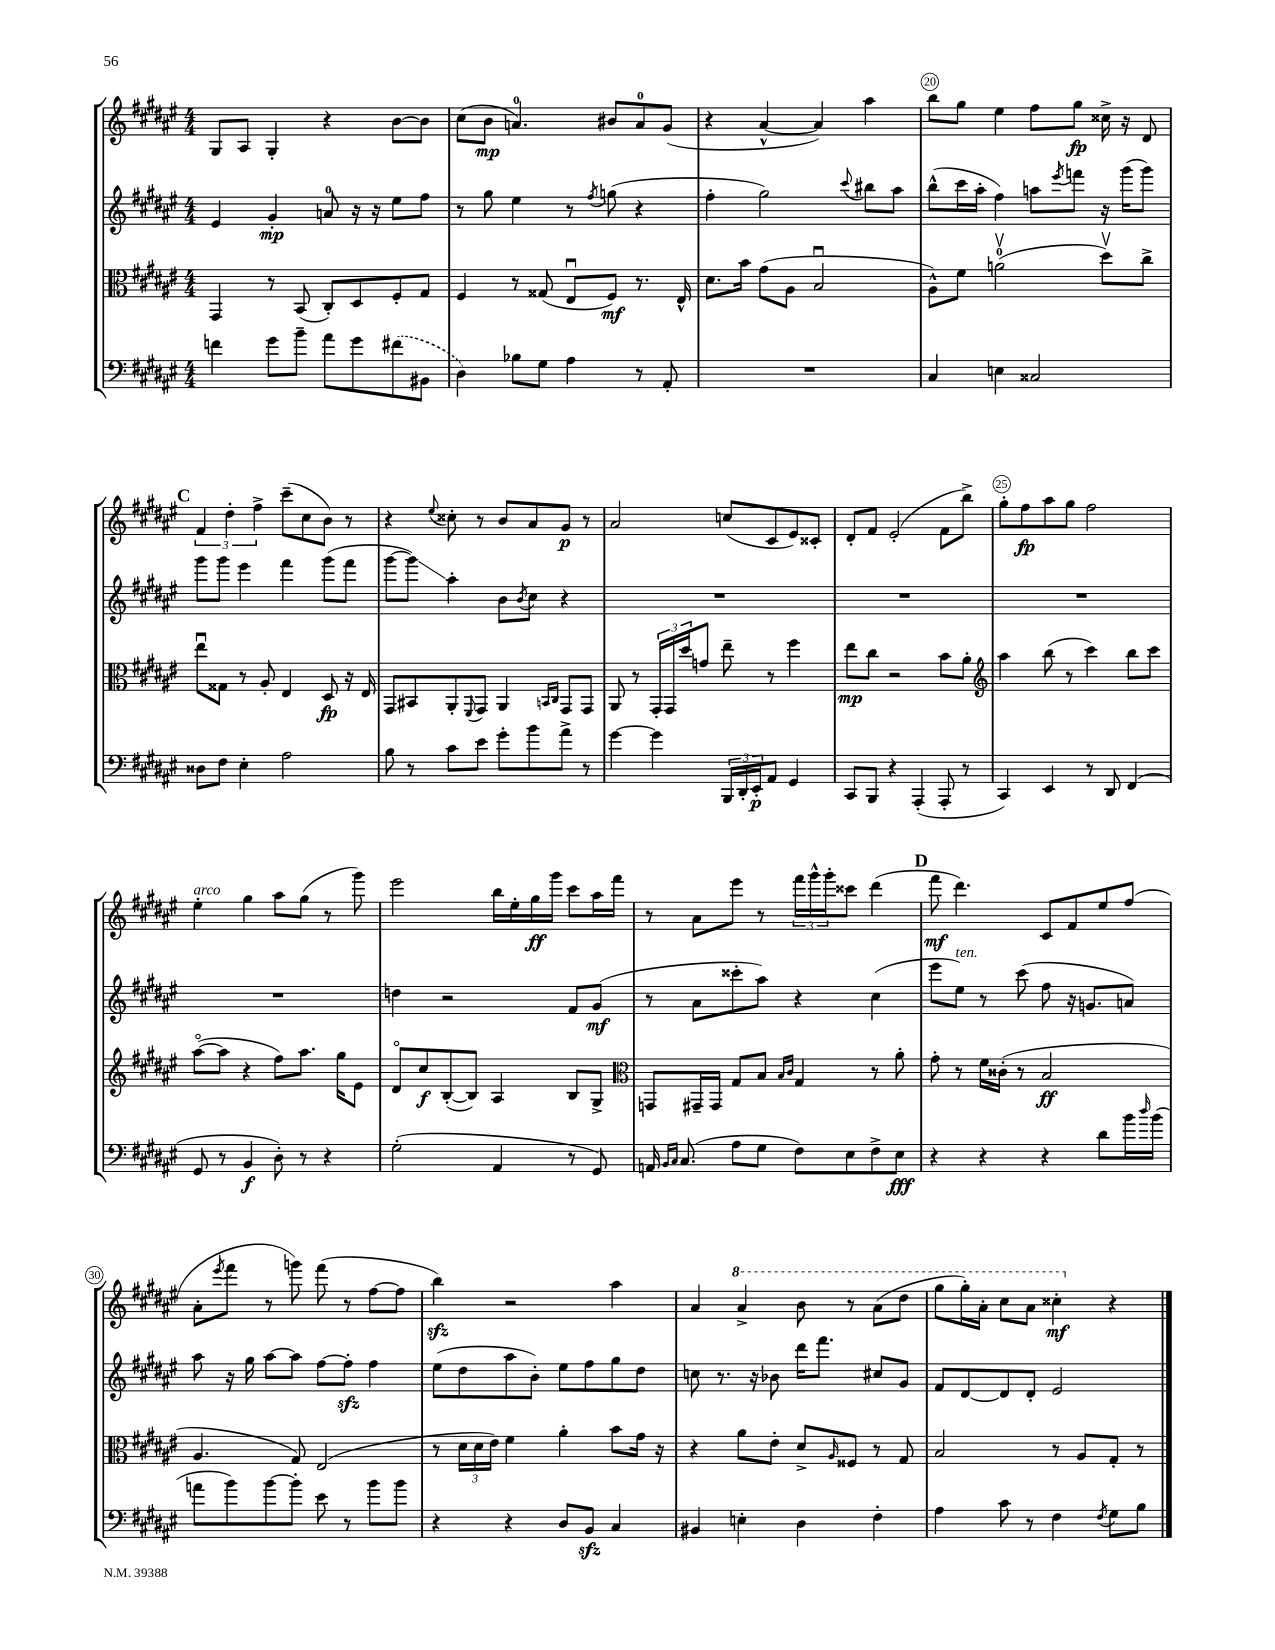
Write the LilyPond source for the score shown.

<<
\new StaffGroup <<
\new Staff = "s0" {
    \clef treble \key fis \major \numericTimeSignature \time 4/4
    gis8 ais8 gis4-. r4 b'8~ b'8 |
    cis''8( b'8\mp a'4.-0) bis'8 a'8-0 gis'8( |
    r4 ais'4~-^ ais'4) ais''4 |
    b''8 gis''8 eis''4 fis''8 gis''8\fp cisis''16-> r16 dis'8 |
    \mark \markup { \bold "C" } \tuplet 3/2 { fis'4 dis''4-. fis''4-> } cis'''8--( cis''8 b'8) r8 |
    r4 \appoggiatura { eis''8 } cisis''8-. r8 b'8 ais'8 gis'8\p r8 |
    ais'2 c''8( cis'8 eis'8) cisis'8-. |
    dis'8-. fis'8 eis'2-.( fis'8 b''8->) |
    gis''8-. fis''8\fp ais''8 gis''8 fis''2 |
    eis''4-.^\markup { \italic "arco" } gis''4 ais''8 gis''8( r8 gis'''8) |
    eis'''2 b''16 eis''16-. gis''16\ff gis'''16 cis'''8 ais''16 fis'''16 |
    r8 ais'8 eis'''8 r8 \tuplet 3/2 { fis'''16 gis'''16-^ gis'''16-. } cisis'''8 dis'''4( |
    \mark \markup { \bold "D" } fis'''8\mf dis'''4.) cis'8 fis'8 eis''8 fis''8( |
    ais'8-. \acciaccatura { eis'''8 } fis'''8 r8 g'''8) fis'''8( r8 fis''8~ fis''8 |
    b''4\sfz) r2 ais''4 |
    ais'4 \ottava #1 ais''4-> b''8 r8 ais''8( dis'''8 |
    gis'''8 gis'''16-.) ais''16-. cis'''8 ais''8 cisis'''4-.\mf \ottava #0 r4 \bar "|." |
}
\new Staff = "s1" {
    \clef treble \key fis \major \numericTimeSignature \time 4/4
    eis'4 gis'4-.\mp a'8-0 r16 r16 eis''8 fis''8 |
    r8 gis''8 eis''4 r8 \acciaccatura { fis''8 } g''8( r4 |
    fis''4-. gis''2) \appoggiatura { cis'''8 } bis''8 ais''8 |
    b''8-^( cis'''16 ais''16-. fis''4) a''8 \acciaccatura { eis'''8 } f'''8 r16 gis'''16( gis'''8) |
    \mark \markup { \bold "C" } gis'''8 gis'''8 eis'''4 fis'''4 gis'''8( fis'''8 |
    gis'''8~ gis'''8\glissando) ais''4-. b'8 \acciaccatura { b'8 } cis''8 r4 |
    R1 |
    R1 |
    R1 |
    R1 |
    d''4 r2 fis'8 gis'8\mf( |
    r8 ais'8 cisis'''8-. ais''8) r4 cis''4( |
    \mark \markup { \bold "D" } eis'''8 eis''8^\markup { \italic "ten." }) r8 cis'''8( fis''8 r16 g'8. a'8) |
    ais''8 r16 gis''16 ais''8~ ais''8 fis''8~ fis''8-.\sfz fis''4 |
    eis''8( dis''8 ais''8 b'8-.) eis''8 fis''8 gis''8 dis''8 |
    c''8 r8. r16 bes'8 dis'''16 fis'''8. cis''8 gis'8 |
    fis'8 dis'8~ dis'8 dis'8-. eis'2 \bar "|." |
}
\new Staff = "s2" {
    \clef alto \key fis \major \numericTimeSignature \time 4/4
    gis,4 r8 b,8( cis8-.) dis8 fis8-. gis8 |
    fis4 r8 gisis8( eis8\downbow fis8\mf) r8. eis16-^ |
    dis'8. b'16 gis'8( ais8 b2\downbow |
    ais8-^) fis'8 a'2-0\upbow( dis''8\upbow) cis''8-> |
    \mark \markup { \bold "C" } eis''8\downbow gisis8 r8 ais8-. eis4 dis8\fp r16 eis16 |
    gis,8 bis,8 ais,8-. \appoggiatura { fis,8 } gis,8 ais,4 \grace { b,16 cis16 } gis,8 gis,8 |
    ais,8 r8 \tuplet 3/2 { gis,16-. gis,16 dis''16 } g'8 eis''8-- r8 fis''4 |
    eis''8\mp cis''8 r2 b'8 ais'8-. |
    \clef treble ais''4 b''8( r8 cis'''4) b''8 cis'''8 |
    ais''8~\flageolet( ais''8 r4 fis''8) ais''8. gis''16 eis'8 |
    dis'8\flageolet cis''8\f b8~-.( b8) ais4 b8 gis8-> |
    \clef alto g,8 gis,16-- gis,16 gis8 b8 \grace { b16 cis'16 } gis4 r8 ais'8-. |
    \mark \markup { \bold "D" } gis'8-. r8 fis'16 cisis'16-.( r8 b2\ff |
    ais4. gis8) eis2( |
    r8 \tuplet 3/2 { dis'16 dis'16 eis'16) } fis'4 ais'4-. b'8 gis'16 r16 |
    r4 ais'8 eis'8-. dis'8-> \grace { ais16 } fisis8 r8 gis8 |
    b2 r8 ais8 gis8-. r8 \bar "|." |
}
\new Staff = "s3" {
    \clef bass \key fis \major \numericTimeSignature \time 4/4
    f'4 gis'8 b'8-- ais'8 gis'8 \once \slurDashed fis'8( bis,8 |
    dis4) bes8 gis8 ais4 r8 ais,8-. |
    R1 |
    cis4 e4 cisis2 |
    \mark \markup { \bold "C" } disis8 fis8 eis4-. ais2 |
    b8 r8 cis'8 eis'8 gis'8-. b'8 ais'8-> r8 |
    gis'4~ gis'4 \tuplet 3/2 { b,,16 dis,16-. eis,16-.\p } ais,8 gis,4 |
    cis,8 b,,8 r4 ais,,4-.( ais,,8-. r8 |
    cis,4) eis,4 r8 dis,8 fis,4( |
    gis,8 r8 b,4\f dis8-.) r8 r4 |
    gis2-.( ais,4 r8 gis,8) |
    a,16 \grace { b,16 cis16 } cis8.( ais8 gis8 fis8) eis8 fis8-> eis8\fff |
    \mark \markup { \bold "D" } r4 r4 r4 dis'8 b'16 \grace { dis''16 } b'16( |
    a'8 b'8) b'8~ b'8-. eis'8 r8 b'8 b'8 |
    r4 r4 dis8 b,8\sfz cis4 |
    bis,4 e4-. dis4 fis4-. |
    ais4 cis'8 r8 fis4 \acciaccatura { fis8 } gis8 b8 \bar "|." |
}
>>
>>
\layout { \context { \Score currentBarNumber = #17 \override BarNumber.break-visibility = ##(#f #t #t) barNumberVisibility = #(every-nth-bar-number-visible 5) \override BarNumber.stencil = #(make-stencil-circler 0.1 0.3 ly:text-interface::print) } }
